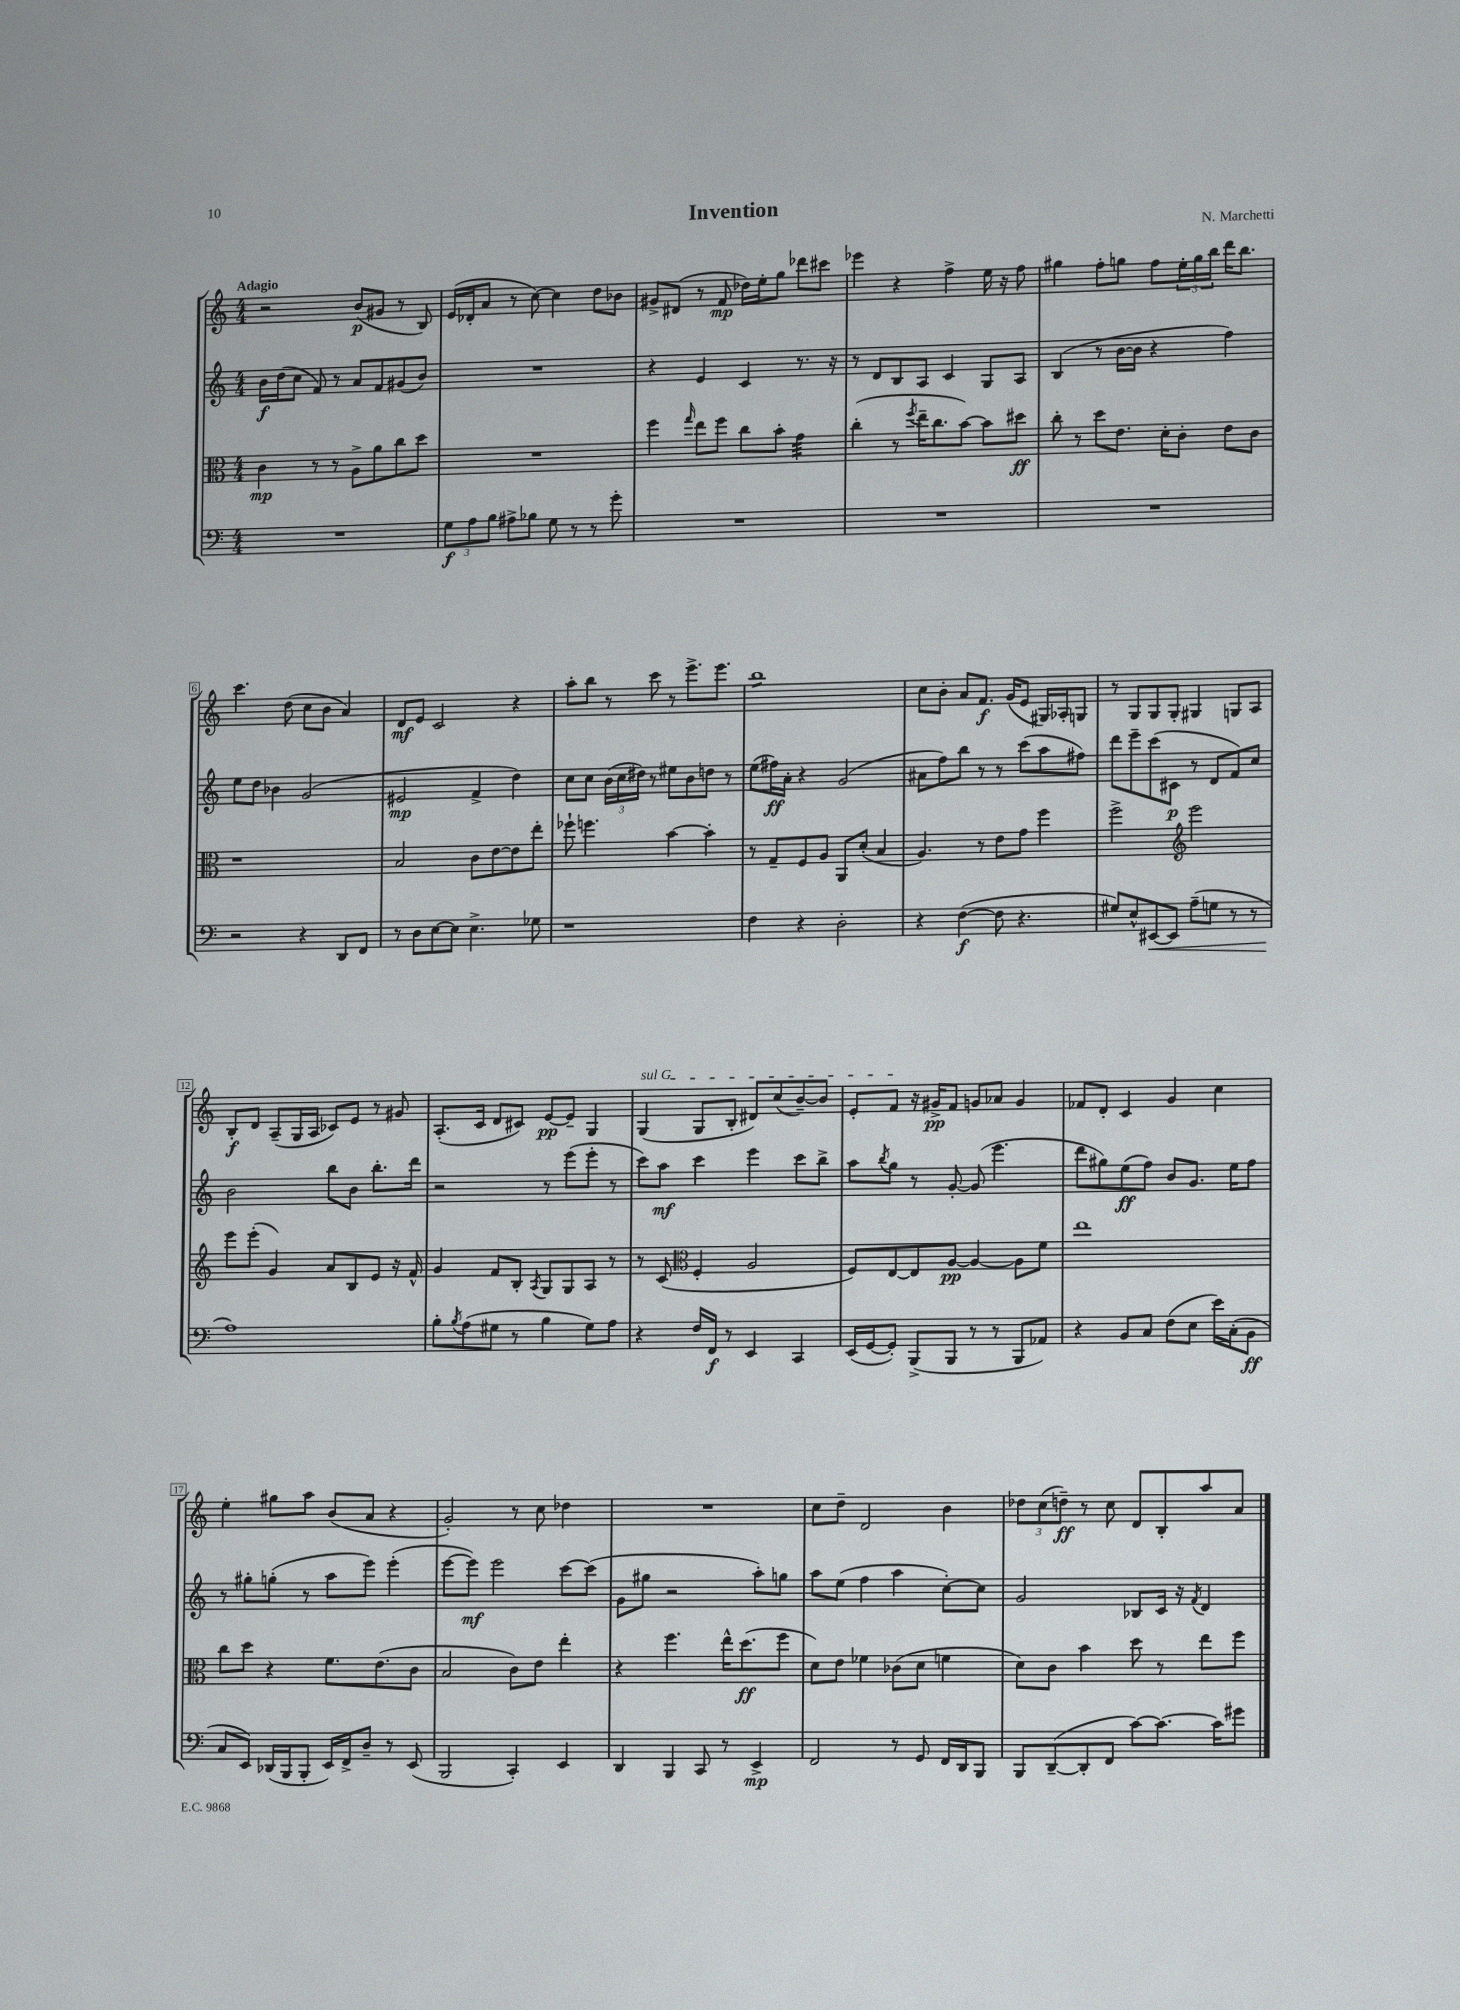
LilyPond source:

\header { title = "Invention" composer = "N. Marchetti" }
<<
\new StaffGroup <<
\new Staff = "s0" {
    \clef treble \key c \major \numericTimeSignature \time 4/4 \tempo "Adagio"
    r2 b'8\p( gis'8 r8 b8) |
    e'16( des'16-. a'8 r8 c''8~) c''4 d''8 bes'8 |
    gis'8-> dis'8( r8 f'8\mp des''16) e''16-. g''8 des'''8 cis'''8 |
    ees'''4 r4 f''4-> e''16 r16 f''8 |
    gis''4 f''8-. g''8 f''8 \tuplet 3/2 { e''16-. g''16 b''16 } d'''16 b''8. |
    c'''4. d''8( c''8 b'8 a'4) |
    d'8\mf e'8 c'2 r4 |
    a''8-. b''8 r8 c'''8 r8 e'''8.-> e'''8. |
    b''1:8 |
    c''8 b'8-. a'8 f'8.\f g'16( e'8 gis16) aes16-. g8 |
    r8 g8 g8 g8-. gis4 g8 a8 |
    b8-.\f d'8 a8--( g16 a16 ces'8) e'8 r8 gis'8 |
    a8.-.( c'16 d'8 cis'8) e'8~\pp e'8-- g4 |
    \once \override TextSpanner.bound-details.left.text = \markup { \italic "sul G" } g4\startTextSpan( g8 b8-. dis'8) c''8( b'8~--) b'8 |
    e'8-. f'8\stopTextSpan r16 gis'16->\pp f'8 g'8 aes'8 g'4 |
    fes'8 d'8-. c'4 g'4 c''4 |
    e''4-. gis''8 a''8 b'8( a'8 r4 |
    g'2-.) r8 c''8 des''4 |
    R1 |
    c''8 d''8-- d'2 b'4 |
    \tuplet 3/2 { des''8 c''8( d''8--\ff) } r8 c''8 d'8 b8-. a''8 a'8 \bar "|." |
}
\new Staff = "s1" {
    \clef treble \key c \major \numericTimeSignature \time 4/4
    b'16\f d''16( c''8 f'8) r8 a'8 f'8 gis'8( b'8) |
    R1 |
    r4 e'4 c'4 r8. r16 |
    r8 d'8 b8 a8 c'4 g8 a8 |
    b4( r8 b'16~ b'16 r4 f''4) |
    e''8 d''8 bes'4 g'2( |
    eis'2\mp f'4-> d''4) |
    c''8 c''8 \tuplet 3/2 { b'16( c''16 dis''16) } r8 eis''8 b'8 d''8 r8 |
    e''8( fis''16\ff) a'16-. r4 g'2( |
    ais'8 f''8) b''8 r8 r8 c'''8( a''8 fis''8) |
    d'''8 e'''8-- c'''8( cis'8\p r8 d'8 f'8) c''8 |
    b'2 b''8 b'8 b''8.-. d'''16 |
    r2 r8 e'''8( e'''8-. r8 |
    c'''8) a''8\mf c'''4 e'''4 c'''8 b''8-> |
    a''8 \acciaccatura { b''8 } g''8 r8 g'8~-. g'8( e'''4. |
    d'''8 gis''8) e''8\ff( f''8) b'8 g'8. e''16 f''8 |
    r8 gis''8-. g''8-.( r8 a''8 e'''8) e'''4-.( |
    e'''8~ e'''8\mf) e'''2 c'''8~ c'''8( |
    g'8 gis''8 r2 a''8-.) g''8 |
    a''8 e''8( f''4 a''4 c''8~-.) c''8 |
    g'2 bes8 c'16 r16 \acciaccatura { f'8 } d'4 \bar "|." |
}
\new Staff = "s2" {
    \clef alto \key c \major \numericTimeSignature \time 4/4
    c'4\mp r8 r8 a8-> a'8 c''8 d''8 |
    R1 |
    f''4 \grace { g''16 } e''8 f''8 c''8 b'8-. g'4:32 |
    c''4-.( r8 \acciaccatura { f''8 } e''16-- c''8. b'8~) b'8 dis''8\ff |
    c''8-. r8 d''8 e'8. d'16-. c'8-. e'8 c'8 |
    r1 |
    b2 c'8 e'8~ e'8 e''8-. |
    fes''8-! f''4. b'4~ b'4-. |
    r8 g8-- f8 a8 a,8 d'8-.( b4 |
    a4.) r8 e'8 g'8 f''4 |
    f''2-> \clef treble e'''2 |
    e'''8 e'''8-.( g'4) a'8 b8 e'8 r16 f'16-^ |
    g'4 f'8 b8-. \acciaccatura { a8 } g8 g8 a8 r8 |
    r8 c'8( \clef alto f4-. a2 |
    f8) e8~ e8 a8~\pp a4~ a8 f'8 |
    e''1 |
    c''8 d''8 r4 f'8. e'8.( c'8 |
    b2 c'8) e'8 e''4-. |
    r4 f''4. e''16-^ d''8.\ff( f''8 |
    d'8) e'8 fes'4 ces'8( d'8 f'4 |
    d'8) c'8 b'4 d''8 r8 e''8 f''8 \bar "|." |
}
\new Staff = "s3" {
    \clef bass \key c \major \numericTimeSignature \time 4/4
    R1 |
    \tuplet 3/2 { g8\f a8 b8 } ais8-> bes8 g8 r8 r8 g'8-. |
    R1 |
    R1 |
    R1 |
    r2 r4 d,8 f,8 |
    r8 d8 e8~ e8 e4.-> ges8 |
    r1 |
    f4 r4 d2-. |
    r4 f4~\f( f8 r4. |
    gis8) e8-^ eis,8~\< eis,8 a8--( g8 r8 r8 |
    a1\!) |
    b8-. \acciaccatura { b8 } a8( gis8 r8 b4 gis8) a8 |
    r4 f16 f,16\f r8 e,4 c,4 |
    e,16( g,16~ g,8-.) b,,8->( b,,8 r8 r8 b,,8 aes,8) |
    r4 b,8 c8 f8( e8 e'16) c16-.( b,8\ff |
    c8 e,8) des,16( b,,16 b,,8-. e,16) f,16-> d8-- r8 e,8( |
    b,,2 c,4-.) e,4 |
    d,4 b,,4 c,8 r8 e,4->\mp |
    f,2 r8 g,8 f,16 d,16 b,,8 |
    b,,8 d,8~--( d,8-. f,8 c'8~) c'8.~ c'16 gis'8 \bar "|." |
}
>>
>>
\layout { \context { \Score \override BarNumber.stencil = #(make-stencil-boxer 0.1 0.3 ly:text-interface::print) } }
